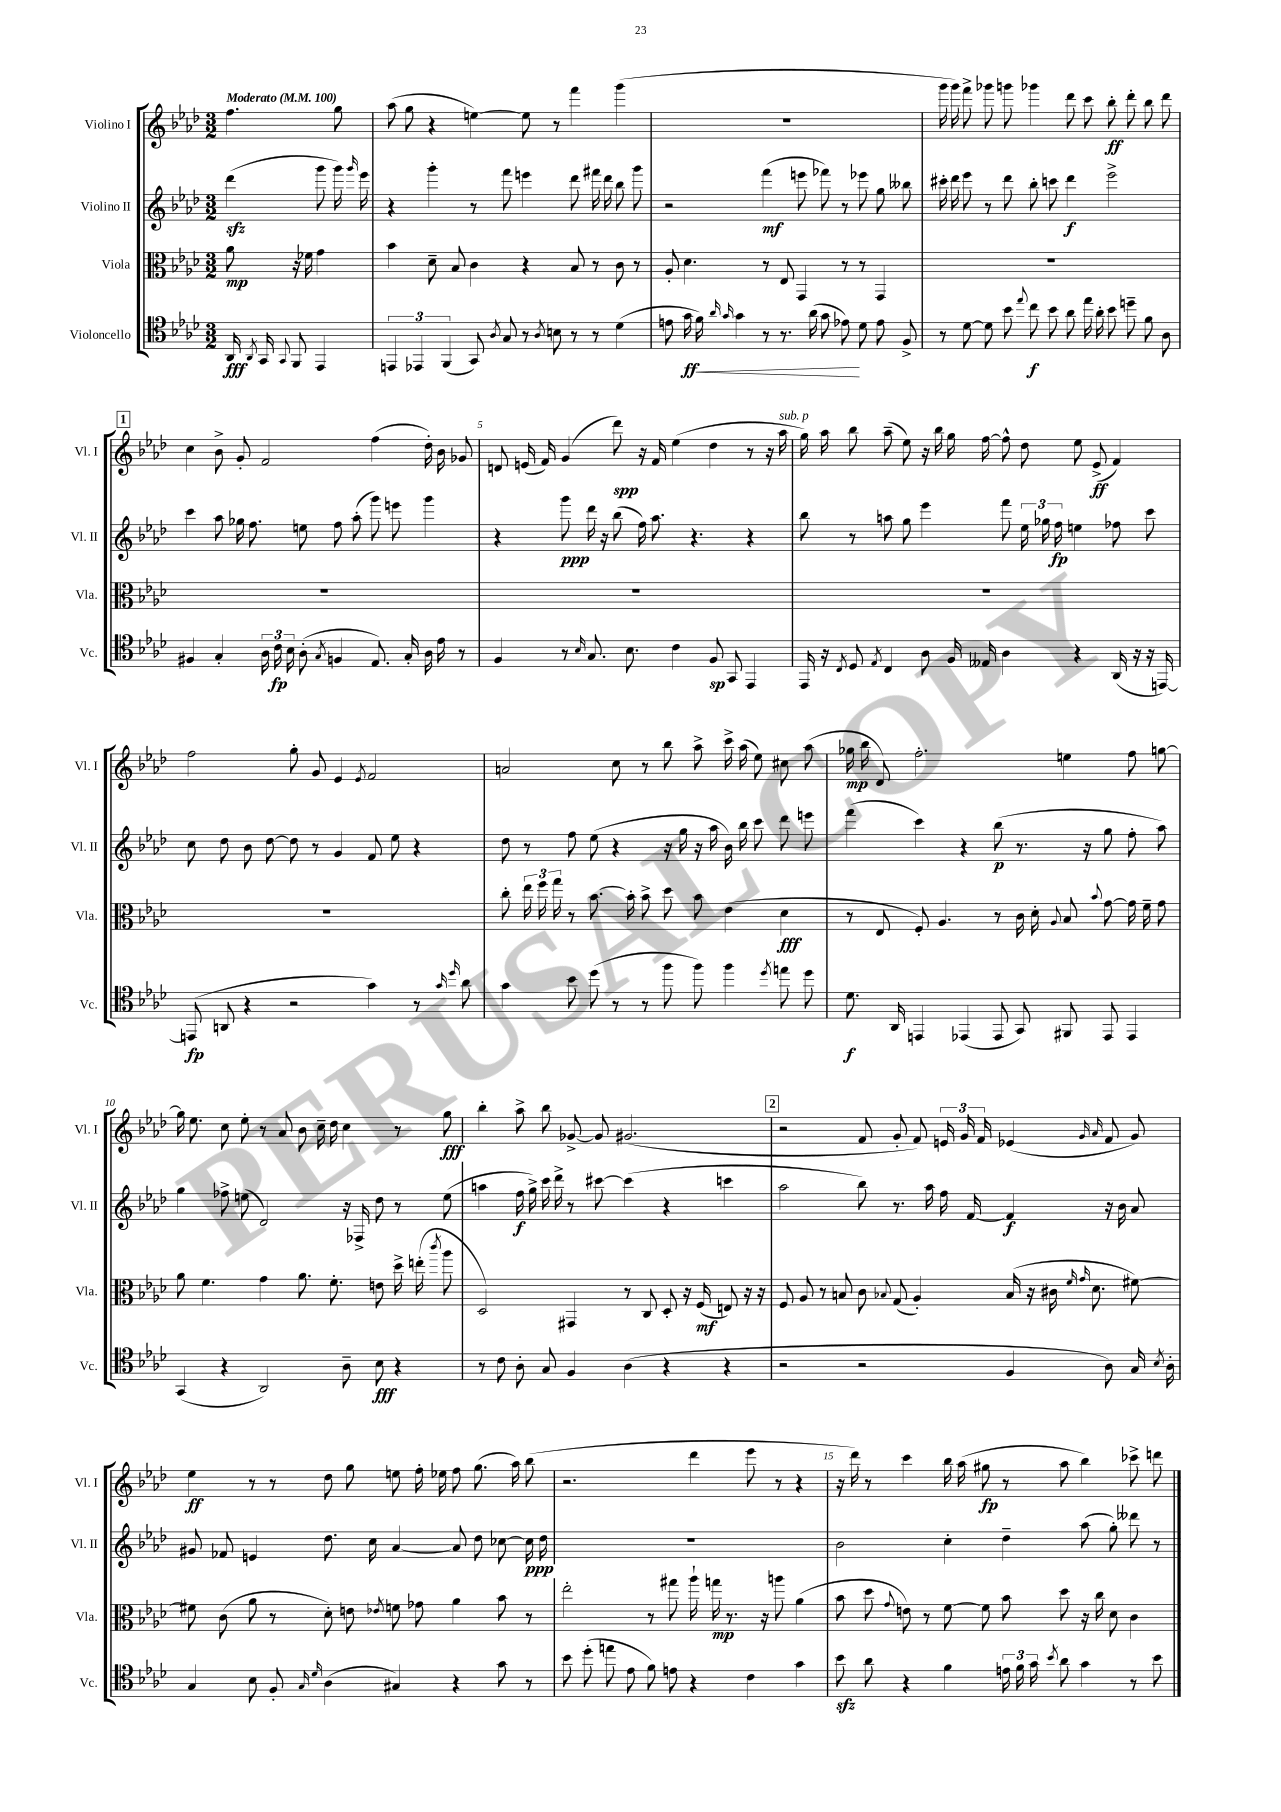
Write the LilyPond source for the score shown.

<<
\new StaffGroup <<
\new Staff = "s0" \with { instrumentName = "Violino I" shortInstrumentName = "Vl. I" } {
    \clef treble \key aes \major \numericTimeSignature \time 3/2 \partial 2 \tempo "Moderato" 4 = 100
    \autoBeamOff f''4. g''8 |
    aes''8( g''8 r4 e''4~) e''8 r8 f'''4 g'''4( |
    R1. |
    g'''16 g'''16) f'''8-> ges'''8 g'''8 ges'''4 des'''8 c'''8 bes''8-.\ff des'''8-. bes''8 des'''8 |
    \mark \markup { \box "1" } c''4 bes'8-> g'8-. f'2 f''4( des''16-.) bes'16 ges'8 |
    d'8 e'16( f'16) g'4( des'''8\spp) r16 f'16 ees''4( des''4 r8 r16 aes''16^\markup { \italic "sub. p" } |
    g''16) aes''16 bes''8 aes''8--( ees''8) r16 bes''16 g''16 f''16~ f''8-^ des''8 ees''8 ees'8->\ff( f'4) |
    f''2 g''8-. g'8 ees'4 \acciaccatura { ees'8 } f'2 |
    a'2 c''8 r8 bes''8 aes''8-> c'''16-> aes''16( ees''8) cis''8 aes''8( |
    ges''16\mp bes''16 des'8) f''2.-. e''4 f''8 g''8~ |
    g''16 ees''8. c''8 ees''8-. r8 aes'8 bes'8 c''16-- des''16 c''4 r8 g''8\fff |
    bes''4-. aes''8-> bes''8 ges'8~-> ges'8 gis'2.( |
    \mark \markup { \box "2" } r2 f'8 g'8-. f'8) \tuplet 3/2 { e'16 g'16 f'16 } ees'4( \grace { g'16 aes'16 } f'8 g'8) |
    ees''4\ff r8 r8 des''8 g''8 e''8 f''16-. ees''16 f''8 g''8.( aes''16) bes''8( |
    r2. des'''4 ees'''8 r8 r4 |
    r16 des'''16) r8 c'''4 bes''16 aes''16( gis''8\fp r8 aes''8 bes''4) ces'''8-> d'''8 \bar "|." |
}
\new Staff = "s1" \with { instrumentName = "Violino II" shortInstrumentName = "Vl. II" } {
    \clef treble \key aes \major \numericTimeSignature \time 3/2 \partial 2
    \autoBeamOff des'''4\sfz( g'''8 g'''16) \grace { g'''16 } ees'''16 |
    r4 g'''4-. r8 f'''8 e'''4 des'''8 fis'''16 des'''16 bes''8 g'''8 |
    r2 f'''4\mf( e'''8 fes'''8) r8 ees'''8 g''8 beses''8 |
    cis'''16-. des'''16 ees'''8 r8 des'''8 bes''8-. c'''8 des'''4\f ees'''2-> |
    \mark \markup { \box "1" } c'''4 aes''8 ges''16 f''8. e''8 f''8 aes''8-.( g'''8) e'''8 g'''4 |
    r4 g'''8\ppp des'''16 r16 bes''8( f''16) aes''8. r4. r4 |
    bes''8 r8 a''8 g''8 ees'''4 f'''8 \tuplet 3/2 { ees''16 ges''16 f''16\fp } e''4 fes''8 c'''8 |
    c''8 des''8 bes'8 des''8~ des''8 r8 g'4 f'8 ees''8 r4 |
    des''8 r8 f''8 ees''8( r4 r16 g''16 r16 aes''16 bes'16) bes''16 c'''8 des'''8 e'''8 |
    f'''4( c'''4) r4 bes''8\p( r8. r16 g''8 f''8-. aes''8) |
    g''4 fes''8-> e''8( des'2) r16 fes16-> des''8 r8 e''8( |
    a''4 f''16\f g''16->) c'''16 des'''16-> r8 cis'''8~ cis'''4( r4 c'''4 |
    \mark \markup { \box "2" } aes''2 bes''8) r8. aes''16 f''16 f'16~ f'4\f r16 bes'16 aes'8 |
    gis'8 fes'8 e'4 des''8. c''16 aes'4~ aes'8 des''8 ces''8~ ces''16\ppp des''16 |
    R1. |
    bes'2 c''4-. des''4-- aes''8( g''8-.) deses'''8 r8 \bar "|." |
}
\new Staff = "s2" \with { instrumentName = "Viola" shortInstrumentName = "Vla." } {
    \clef alto \key aes \major \numericTimeSignature \time 3/2 \partial 2
    \autoBeamOff aes'8\mp r16 fes'16 g'4 |
    bes'4 des'8-- bes8 c'4 r4 bes8 r8 c'8 r8 |
    aes8-. des'4. r8 ees8 g,4 r8 r8 g,4 |
    R1. |
    \mark \markup { \box "1" } R1. |
    R1. |
    R1. |
    R1. |
    c''8-. \tuplet 3/2 { ees''16 f''16 g''16 } r8 bes'8.~ bes'16-. bes'8-> des''8 bes'8 ees'4( des'4\fff |
    r8 ees8 f8-.) aes4. r8 c'16 des'16-. \appoggiatura { aes8 } bes8 \appoggiatura { bes'8 } g'8~ g'16 f'16-- g'8 |
    aes'8 f'4. g'4 aes'8. f'8.-. e'8 des''16-> e''16-.( \acciaccatura { c'''8 } aes''8 |
    des2) gis,4 r8 c8 des8-. r16 f16\mf( e8) r16 r16 |
    \mark \markup { \box "2" } f8 aes8 r8 b8 c'8 \appoggiatura { bes8 } g8( aes4-.) bes16( r16 cis'16 \grace { f'16 g'16 } des'8. fis'8~) |
    fis'8 c'8( aes'8 r8 des'8-.) e'8 \acciaccatura { ees'8 } f'8 ges'8 aes'4 bes'8 r8 |
    ees''2-. r8 gis''8 aes''16-! g''16\mp r8. r16 a''8 aes'4( |
    bes'8 des''8 \appoggiatura { g'8 } e'8) r8 f'8~ f'8 bes'8 des''8 r16 c''16 des'8 c'4 \bar "|." |
}
\new Staff = "s3" \with { instrumentName = "Violoncello" shortInstrumentName = "Vc." } {
    \clef tenor \key aes \major \numericTimeSignature \time 3/2 \partial 2
    \autoBeamOff aes,16\fff \acciaccatura { aes,8 } g,16 \appoggiatura { g,8 } f,8 ees,4 |
    \tuplet 3/2 { e,4 ees,4 f,4( } g,8) \acciaccatura { aes8 } g8 r8 \acciaccatura { aes8 } b8 r8 r8 des'4( |
    e'8 g'16\ff f'16\<) \grace { aes'16 g'16 } g'4 r8 r8. aes'16( g'8 ees'8\!) des'8 ees'8 f8-> |
    r8 des'8~ des'8 bes'8 \appoggiatura { ees''8 } c''8\f bes'8 aes'8 ees''16 aes'16-. bes'8 d''8-- f'8 aes8 |
    \mark \markup { \box "1" } fis4 g4-. \tuplet 3/2 { aes16 c'16\fp bes16 } aes8-.( \acciaccatura { g8 } f4 ees8.) g16-. aes16 ees'16 r8 |
    f4 r8 \grace { bes16 } g8. bes8. c'4 f8\sp g,8 ees,4 |
    ees,16 r16 \acciaccatura { c8 } des8 \acciaccatura { ees8 } c4 aes8 f16 eeses16 aes4 r4 aes,16( r16 r16 e,16~) |
    e,8\fp( a,8 r4 r2 g'4) r8 \grace { g'16 des''16 } aes'8 |
    g'4 bes'8 des''8( r8 r8 f''8 f''8) f''4 \acciaccatura { des''8 } e''8 des''8 |
    des'8.\f aes,16 e,4 ees,4( ees,8 g,8) fis,8 ees,8 ees,4 |
    g,4( r4 aes,2) aes8-- bes8\fff r4 |
    r8 c'8 aes8-. g8 f4 aes4( r4 r4 |
    \mark \markup { \box "2" } r2 r2 f4 aes8) g16 \acciaccatura { bes8 } aes16-. |
    g4 bes8 f8-. \grace { g16 des'16 } aes4( gis4) r4 g'8 r8 |
    bes'8 des''8-.( e''8 ees'8 f'8) e'8 r4 c'4 g'4 |
    bes'8\sfz aes'8 r4 f'4 \tuplet 3/2 { e'16 f'16 g'16 } \acciaccatura { bes'8 } aes'8 g'4 r8 bes'8 \bar "|." |
}
>>
>>
\layout { \context { \Score \override BarNumber.break-visibility = ##(#f #t #t) barNumberVisibility = #(every-nth-bar-number-visible 5) } }
